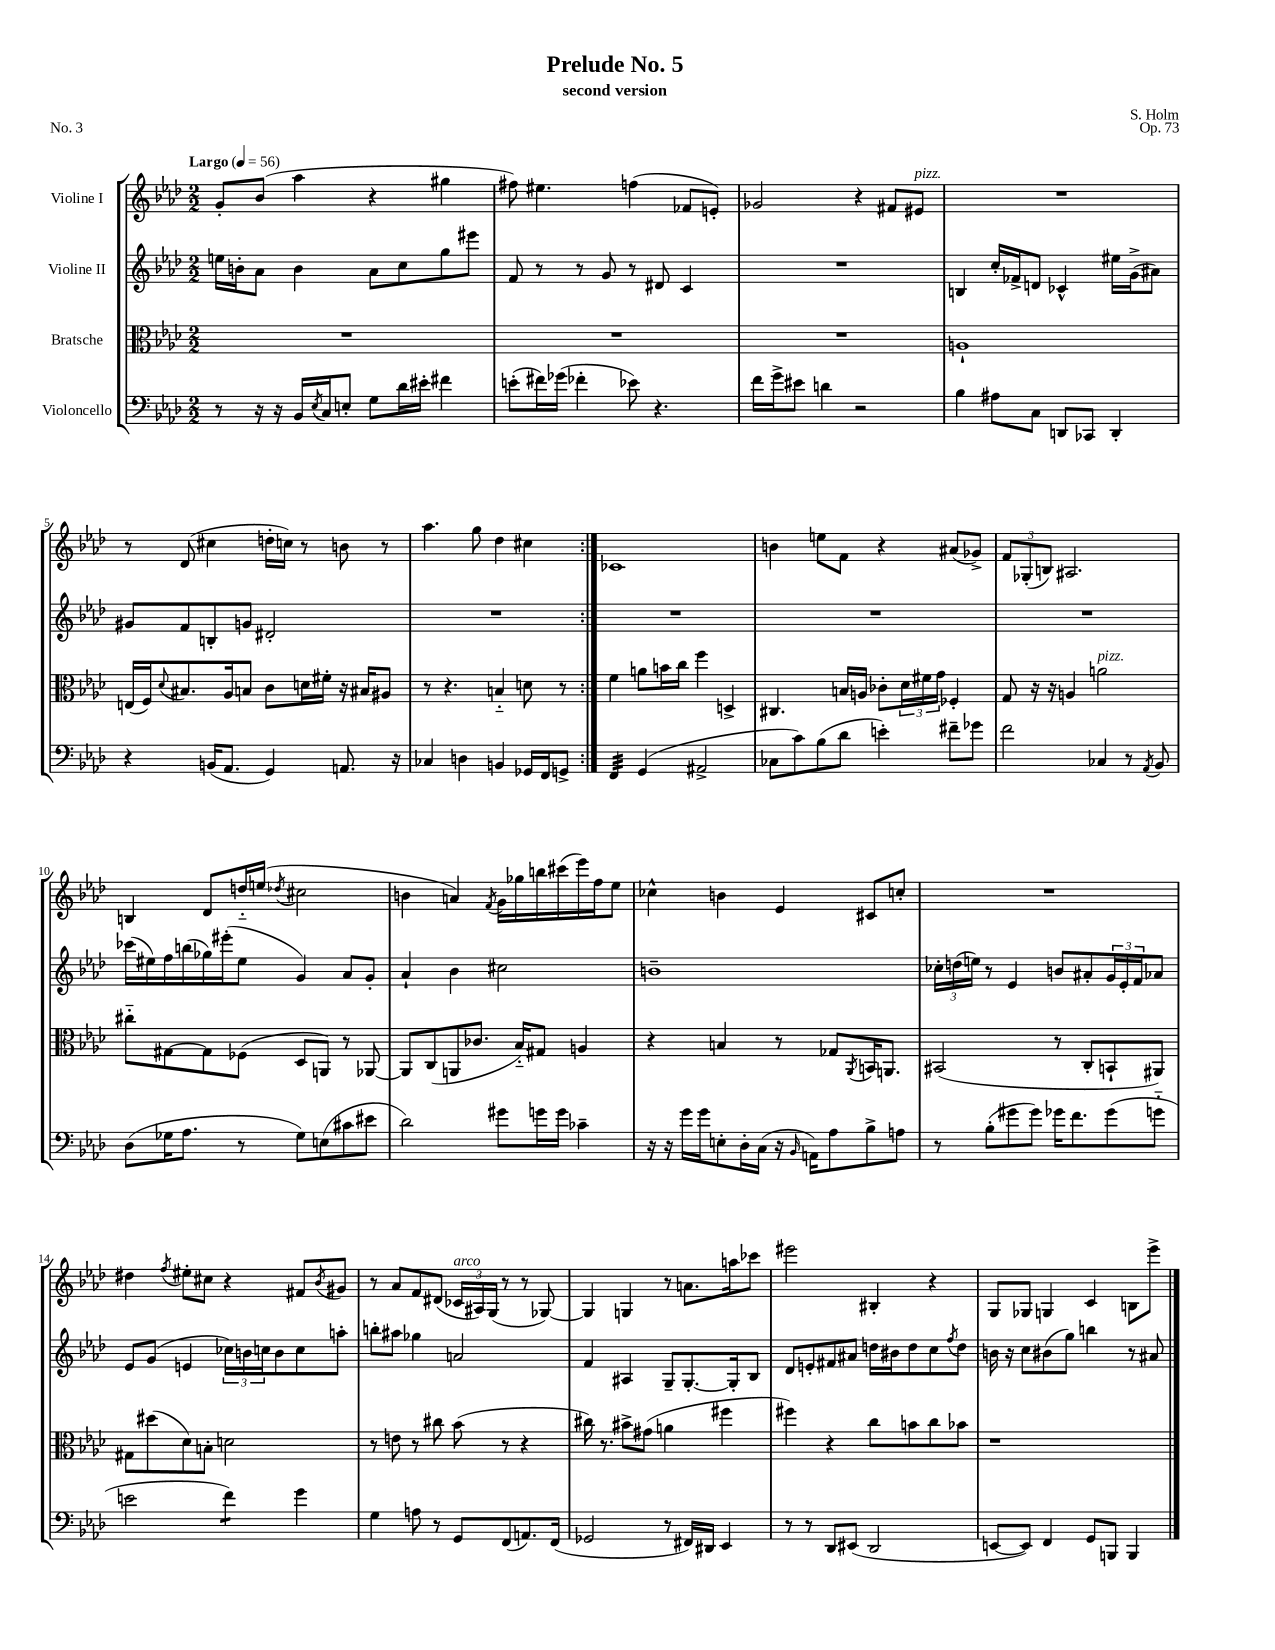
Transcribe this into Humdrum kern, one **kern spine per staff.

**kern	**kern	**kern	**kern
*staff4	*staff3	*staff2	*staff1
*clefF4	*clefC3	*clefG2	*clefG2
*k[b-e-a-d-]	*k[b-e-a-d-]	*k[b-e-a-d-]	*k[b-e-a-d-]
*M2/2	*M2/2	*M2/2	*M2/2
*MM56	*MM56	*MM56	*MM56
8r	1r	16ee	8g'
.	.	16b'	.
16r	.	8a-	(8b-
16r	.	.	.
16BB-	.	4b	4aa-
8qE-	.	.	.
16C	.	.	.
8E'	.	.	.
8G	.	8a-	4r
16d-	.	8cc	.
16e#'	.	.	.
4f#	.	8gg	4gg#
.	.	8eee#	.
=	=	=	=
(8e'	1r	8f	8ff#)
16f#)	.	8r	4.ee#
(16g-	.	.	.
4f-'	.	8r	.
.	.	8g	.
8e-)	.	8r	(4ff
4.r	.	8d#	.
.	.	4c	8f-
.	.	.	8e')
=	=	=	=
16f	1r	1r	2g-
16g^	.	.	.
8e#	.	.	.
4d	.	.	.
2r	.	.	4r
.	.	.	8f#
.	.	.	8e#
=	=	=	=
4B-	1A`	4B	1r
8A#	.	16cc'	.
.	.	16f-^	.
8C	.	8d	.
8DD	.	4c-^^	.
8CC-	.	.	.
4DD'	.	16ee#	.
.	.	(16g^	.
.	.	8a#)	.
=	=	=	=
4r	(16E	8g#	8r
.	16F)	.	.
.	8qqd-	.	.
.	8.B#	8f	(8d-
(16BB	.	8B'	4cc#
8.AA-	16A-	.	.
.	8B	8g	.
4GG)	8c	2d#'	16dd'
.	.	.	16cc)
.	16d	.	8r
.	16f#'	.	.
8.AA	16r	.	8b
.	16B#	.	.
.	8A#	.	8r
16r	.	.	.
=	=	=	=
4C-	8r	1r	4.aa-
.	4.r	.	.
4D	.	.	.
.	.	.	8gg
4BB	4B'~	.	4dd-
16GG-	8d	.	4cc#
16FF	.	.	.
8GG^	8r	.	.
=:|!	=:|!	=:|!	=:|!
4FF	4f	1r	1c-
(4GG	8a	.	.
.	16b	.	.
.	16cc	.	.
2AA#^	4ff	.	.
.	4D^	.	.
=	=	=	=
8C-	4.C#	1r	4b
8c)	.	.	.
(8B-	.	.	8ee
8d-	16B	.	8f
.	16A	.	.
4e')	8c-'	.	4r
.	24d-	.	.
.	24f#	.	.
.	24g	.	.
8f#~	4F-'	.	(8a#
8g-	.	.	8g-^)
=	=	=	=
2f	8G	1r	12f
.	.	.	(12G-'
.	16r	.	.
.	.	.	12B)
.	16r	.	.
.	4A	.	2.A#
4C-	2a	.	.
8r	.	.	.
8qAA-	.	.	.
8BB-	.	.	.
=	=	=	=
(8D-	8cc#'~	(16ccc-	4B
.	.	16ee#)	.
16G-	[8G#	16ff	.
8.A-	.	(16bb	.
.	8G#]	16gg-)	8d-
.	.	(16eee#'	.
8r	(8F-	8ee#	16dd'~
.	.	.	(16ee
.	.	.	8qdd-
8G-)	8D-	4g)	2cc#
(8E	8AA)	.	.
8c#	8r	8a-	.
8e#	[8AA-	8g'	.
=	=	=	=
2d-)	8AA-]	4a-`	4b
.	(8C	.	.
.	8AA	4b-	4a)
.	8.c-	.	.
.	.	.	8qf
8g#	.	2cc#	16g
.	16B-'~)	.	16gg-
16g	8G#	.	16bb
16g	.	.	(16ccc#
4c-~	4A	.	16eee-)
.	.	.	16ff
.	.	.	8ee-
=	=	=	=
16r	4r	1b~	4cc-^^
16r	.	.	.
16g	.	.	.
16g	.	.	.
8E'	4B	.	4b
16D-'	.	.	.
(16C	.	.	.
16r	8r	.	4e-
16qqBB-	.	.	.
16AA)	.	.	.
8A-	8G-	.	.
.	8qAA-	.	.
8B-^	16BB	.	8c#
.	8.AA	.	.
8A	.	.	8cc'
=	=	=	=
8r	(2BB#	24cc-'	1r
.	.	(24dd	.
.	.	24ee)	.
(8B-'	.	8r	.
8g#	.	4e-	.
8g#)	.	.	.
16g-	8r	8b	.
8.f	.	.	.
.	8C'	8a#'	.
(8g-	8BB`	24g	.
.	.	24e-'	.
.	.	24f	.
8g'~	8AA#)	8a-	.
=	=	=	=
2e	8G#	8e-	4dd#
.	(8dd#	(8g	.
.	.	.	8qff
.	8d-)	4e	8ee#'
.	8B'	.	8cc#
4f)	2d	24cc-)	4r
.	.	24b	.
.	.	24cc	.
.	.	8b	.
4g	.	8cc	8f#
.	.	.	8qb-
.	.	8aa'	8g#
=	=	=	=
4G	8r	8bb'	8r
.	8e	8aa#	8a-
8A	8r	4gg-	8f
8r	8cc#	.	(8d#
8GG	(8b-	2a	24c-
.	.	.	24A#)
.	.	.	(24G
(8FF	8r	.	8r
8.AA)	4r	.	8r
.	.	.	[8G-)
(16FF	.	.	.
=	=	=	=
2GG-	16cc#)	4f	4G-]
.	8.r	.	.
.	8b#^	4A#	4G
.	(8g#	.	.
8r	4a	8G~	8r
16FF#)	.	[8.G'	8.a
16DD#	.	.	.
4EE-	4ff#	.	.
.	.	16G']	16aa
.	.	8B-	8ccc-
=	=	=	=
8r	4ff#)	8d-	2eee#
8r	.	8e'	.
8DD-	4r	8f#	.
(8EE#	.	8a#	.
2DD-	8cc	16dd	4B#'
.	.	16b#	.
.	8b	8dd	.
.	8cc	8cc	4r
.	.	8qff	.
.	8b-	8dd	.
=	=	=	=
[8EE	1r	16b	8G
.	.	16r	.
8EE])	.	8cc	8G-
4FF	.	(8b#	4G
.	.	8gg)	.
8GG	.	4bb	4c
8BBB	.	.	.
4BBB	.	8r	8B
.	.	8a#	8eee-^
==	==	==	==
*-	*-	*-	*-
